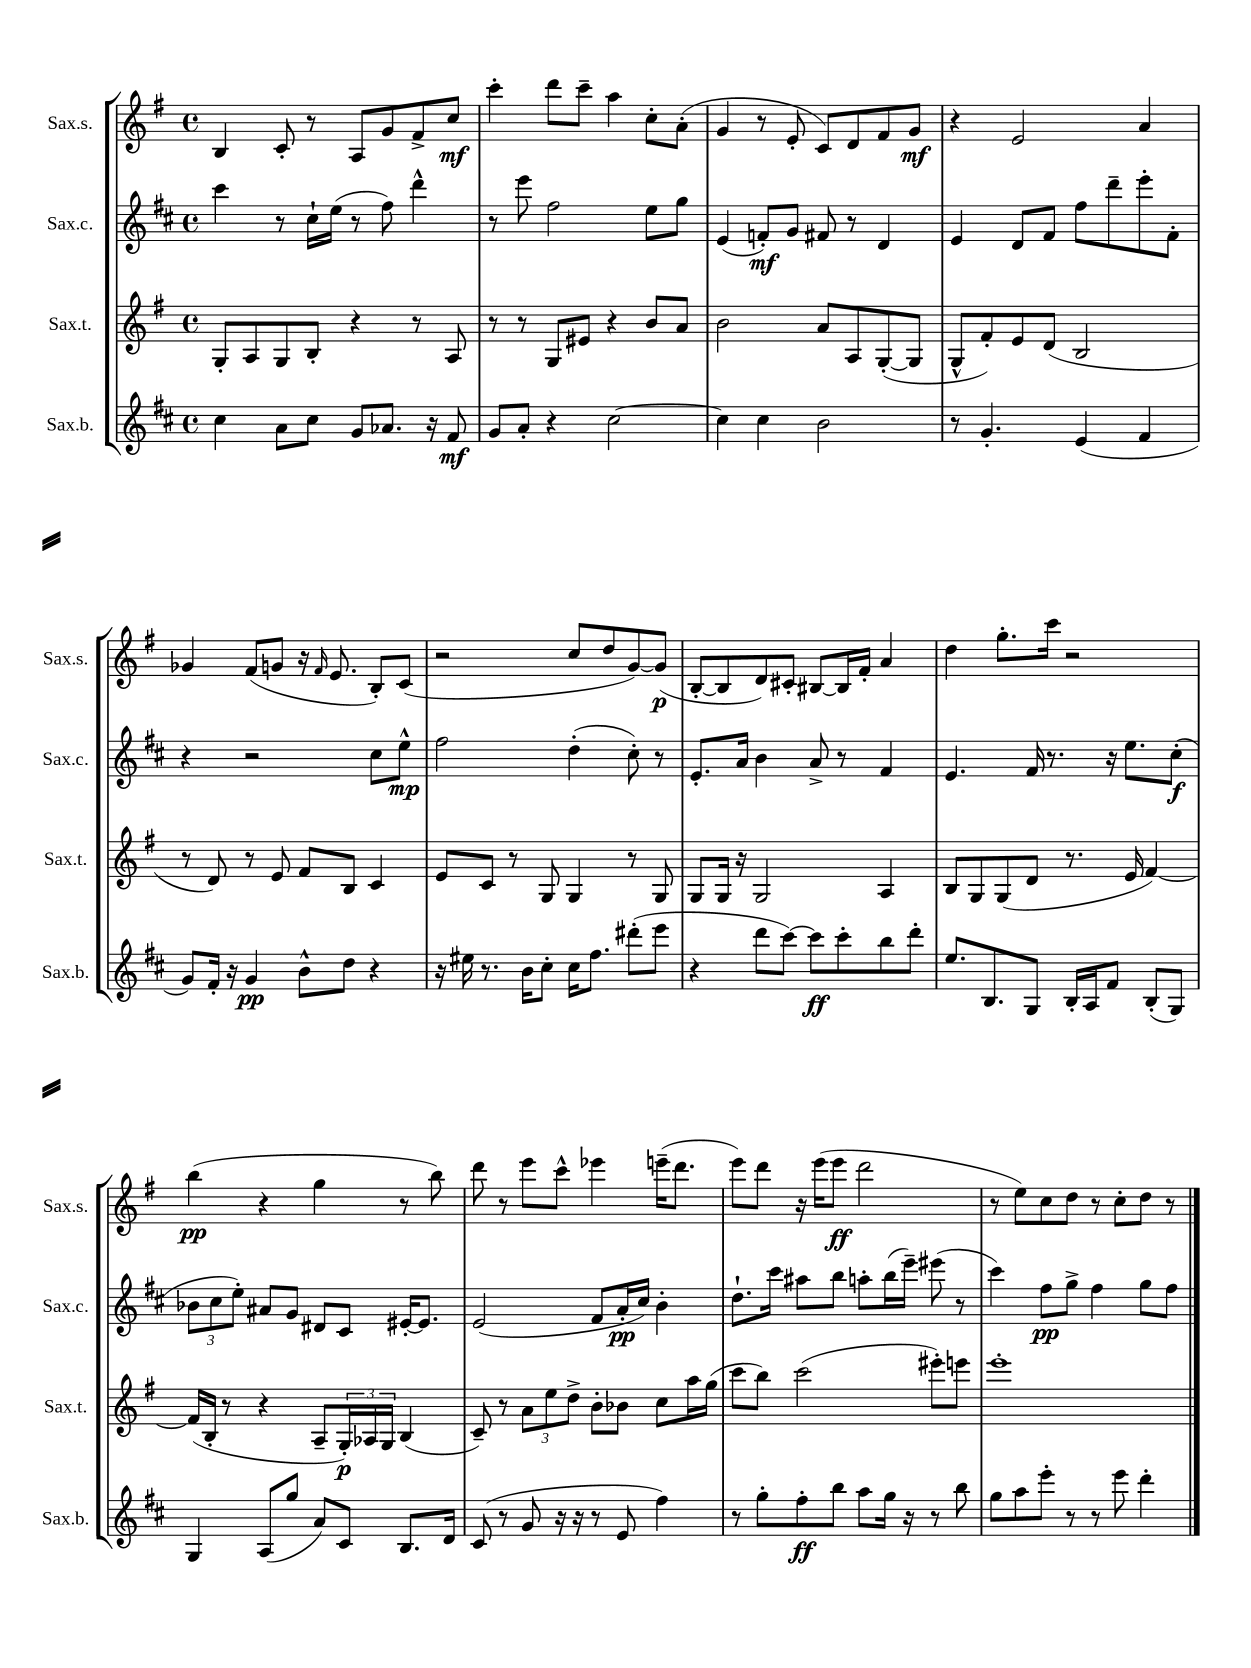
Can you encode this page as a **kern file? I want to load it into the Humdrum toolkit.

**kern	**dynam	**kern	**dynam	**kern	**dynam	**kern	**dynam
*part4	*part4	*part3	*part3	*part2	*part2	*part1	*part1
*staff4	*staff4	*staff3	*staff3	*staff2	*staff2	*staff1	*staff1
*I"Sax.b.	*	*I"Sax.t.	*	*I"Sax.c.	*	*I"Sax.s.	*
*I'Sax.b.	*	*I'Sax.t.	*	*I'Sax.c.	*	*I'Sax.s.	*
*clefG2	*	*clefG2	*	*clefG2	*	*clefG2	*
*k[f#c#]	*	*k[f#]	*	*k[f#c#]	*	*k[f#]	*
*M4/4	*	*M4/4	*	*M4/4	*	*M4/4	*
*met(c)	*	*met(c)	*	*met(c)	*	*met(c)	*
=35	=35	=35	=35	=35	=35	=35	=35
4cc#\	.	8G'/L	.	4ccc#\	.	4B/	.
.	.	8A/	.	.	.	.	.
8a\L	.	8G/	.	8r	.	8c'/	.
8cc#\J	.	8B'/J	.	16cc#`\LL	.	8r	.
.	.	.	.	(16ee\JJ	.	.	.
8g/L	.	4r	.	8r	.	8A/L	.
8.a-X/J	.	.	.	8ff#\)	.	8g/	.
.	.	8r	.	4ddd^^\	.	8f#^/	.
16r	.	.	.	.	.	.	.
8f#/	mf	8A/	.	.	.	8cc/J	mf
=36	=36	=36	=36	=36	=36	=36	=36
8g/L	.	8r	.	8r	.	4ccc'\	.
8a'/J	.	8r	.	8eee\	.	.	.
4r	.	8G/L	.	2ff#\	.	8ddd\L	.
.	.	8e#X/J	.	.	.	8ccc~\J	.
[2cc#\	.	4r	.	.	.	4aa\	.
.	.	8b/L	.	8ee\L	.	8cc'\L	.
.	.	8a/J	.	8gg\J	.	(8a'\J	.
=37	=37	=37	=37	=37	=37	=37	=37
4cc#\]	.	2b\	.	(4e/	.	4g/	.
4cc#\	.	.	.	8fn'/L)	mf	8r	.
.	.	.	.	8g/J	.	8e'/	.
2b\	.	8a/L	.	8f#X/	.	8c/L)	.
.	.	8A/	.	8r	.	8d/	.
.	.	([8G'/	.	4d/	.	8f#/	.
.	.	8G/J]	.	.	.	8g/J	mf
=38	=38	=38	=38	=38	=38	=38	=38
8r	.	8G^^/L	.	4e/	.	4r	.
4.g'/	.	8f#'/)	.	.	.	.	.
.	.	8e/	.	8d/L	.	2e/	.
.	.	(8d/J	.	8f#/J	.	.	.
(4e/	.	2B/	.	8ff#\L	.	.	.
.	.	.	.	8ddd~\	.	.	.
4f#/	.	.	.	8eee'\	.	4a/	.
.	.	.	.	8f#'\J	.	.	.
!!LO:LB:g=z
=39	=39	=39	=39	=39	=39	=39	=39
8g/L)	.	8r	.	4r	.	4g-X/	.
16f#'/Jk	.	8d/)	.	.	.	.	.
16r	.	.	.	.	.	.	.
4g/	pp	8r	.	2r	.	(8f#/L	.
.	.	8e/	.	.	.	8gn/J	.
8b^^\L	.	8f#/L	.	.	.	16r	.
.	.	.	.	.	.	16qqf#/	.
.	.	.	.	.	.	8.e/	.
8dd\J	.	8B/J	.	.	.	.	.
4r	.	4c/	.	8cc#\L	.	8B'/L)	.
.	.	.	.	8ee^^\J	mp	(8c/J	.
=40	=40	=40	=40	=40	=40	=40	=40
16r	.	8e/L	.	2ff#\	.	2r	.
16ee#X\	.	.	.	.	.	.	.
8.r	.	8c/J	.	.	.	.	.
.	.	8r	.	.	.	.	.
16b\KL	.	.	.	.	.	.	.
8cc#'\J	.	8G/	.	.	.	.	.
16cc#\KL	.	4G/	.	(4dd'\	.	8cc/L	.
8.ff#\J	.	.	.	.	.	.	.
.	.	.	.	.	.	8dd/	.
(8ddd#X'\L	.	8r	.	8cc#'\)	.	[8g/)	.
8eee\J	.	8G/	.	8r	.	(8g/J]	p
=41	=41	=41	=41	=41	=41	=41	=41
4r	.	8G/L	.	8.e'/L	.	[8B'/L	.
.	.	16G/Jk	.	.	.	8B/]	.
.	.	16r	.	16a/Jk	.	.	.
8ddd\L	.	2G/	.	4b\	.	8d/)	.
[8ccc#\J)	.	.	.	.	.	8c#X'/J	.
8ccc#\L]	ff	.	.	8a^/	.	[8B#X/L	.
8ccc#'\	.	.	.	8r	.	16B#/L]	.
.	.	.	.	.	.	16f#'/JJ	.
8bb\	.	4A/	.	4f#/	.	4a/	.
8ddd'\J	.	.	.	.	.	.	.
=42	=42	=42	=42	=42	=42	=42	=42
8.ee/L	.	8B/L	.	4.e/	.	4dd\	.
.	.	8G/	.	.	.	.	.
8.B/	.	.	.	.	.	.	.
.	.	(8G/	.	.	.	8.gg'\L	.
8G/J	.	8d/J	.	16f#/	.	.	.
.	.	.	.	8.r	.	16ccc\Jk	.
16B'/LL	.	8.r	.	.	.	2r	.
16A/J	.	.	.	.	.	.	.
8f#/J	.	.	.	16r	.	.	.
.	.	16e/	.	8.ee\L	.	.	.
(8B'/L	.	[4f#/)	.	.	.	.	.
8G/J)	.	.	.	(8cc#'\J	f	.	.
!!LO:LB:g=z
=43	=43	=43	=43	=43	=43	=43	=43
4G/	.	(16f#/LL]	.	12b-X\L	.	(4bb\	pp
.	.	16B'/JJ	.	.	.	.	.
.	.	.	.	12cc#\	.	.	.
.	.	8r	.	.	.	.	.
.	.	.	.	12ee'\J)	.	.	.
(8A/L	.	4r	.	8a#X/L	.	4r	.
8gg/J	.	.	.	8g/J	.	.	.
8a/L)	.	8A~/L	.	8d#X/L	.	4gg\	.
8c#/J	.	24G'/L)	p	8c#/J	.	.	.
.	.	24A-X/	.	.	.	.	.
.	.	24G/JJ	.	.	.	.	.
8.B/L	.	(4B/	.	[16e#X'/KL	.	8r	.
.	.	.	.	8.e#/J]	.	.	.
.	.	.	.	.	.	8bb\)	.
16d/Jk	.	.	.	.	.	.	.
=44	=44	=44	=44	=44	=44	=44	=44
(8c#/	.	8c~/)	.	(2e/	.	8ddd\	.
8r	.	8r	.	.	.	8r	.
8g/	.	12a\L	.	.	.	8eee\L	.
.	.	12ee\	.	.	.	.	.
16r	.	.	.	.	.	8ccc^^\J	.
.	.	12dd^\J	.	.	.	.	.
16r	.	.	.	.	.	.	.
8r	.	8b'\L	.	8f#/L	.	4eee-X\	.
8e/	.	8b-X\J	.	16a'/L	pp	.	.
.	.	.	.	16cc#/JJ)	.	.	.
4ff#\)	.	8cc\L	.	4b'\	.	(16eeen~\KL	.
.	.	.	.	.	.	8.ddd\J	.
.	.	16aa\L	.	.	.	.	.
.	.	(16gg\JJ	.	.	.	.	.
=45	=45	=45	=45	=45	=45	=45	=45
8r	.	8ccc\L	.	8.dd`\L	.	8eee\L)	.
8gg'\L	.	8bb\J)	.	.	.	8ddd\J	.
.	.	.	.	16ccc#\Jk	.	.	.
8ff#'\	ff	(2ccc\	.	8aa#X\L	.	16r	.
.	.	.	.	.	.	(16eee\KL	.
8bb\J	.	.	.	8bb\J	.	8eee\J	ff
8aa\L	.	.	.	8aan'\L	.	2ddd\	.
16gg\Jk	.	.	.	(16bb\L	.	.	.
16r	.	.	.	16eee~\JJ)	.	.	.
8r	.	8eee#X'\L)	.	(8eee#X\	.	.	.
8bb\	.	8eeen\J	.	8r	.	.	.
=46	=46	=46	=46	=46	=46	=46	=46
8gg\L	.	1eee'	.	4ccc#\)	.	8r	.
8aa\	.	.	.	.	.	8ee\L)	.
8eee'\J	.	.	.	8ff#\L	pp	8cc\	.
8r	.	.	.	8gg^\J	.	8dd\J	.
8r	.	.	.	4ff#\	.	8r	.
8eee\	.	.	.	.	.	8cc'\L	.
4ddd'\	.	.	.	8gg\L	.	8dd\J	.
.	.	.	.	8ff#\J	.	8r	.
==	==	==	==	==	==	==	==
*-	*-	*-	*-	*-	*-	*-	*-
